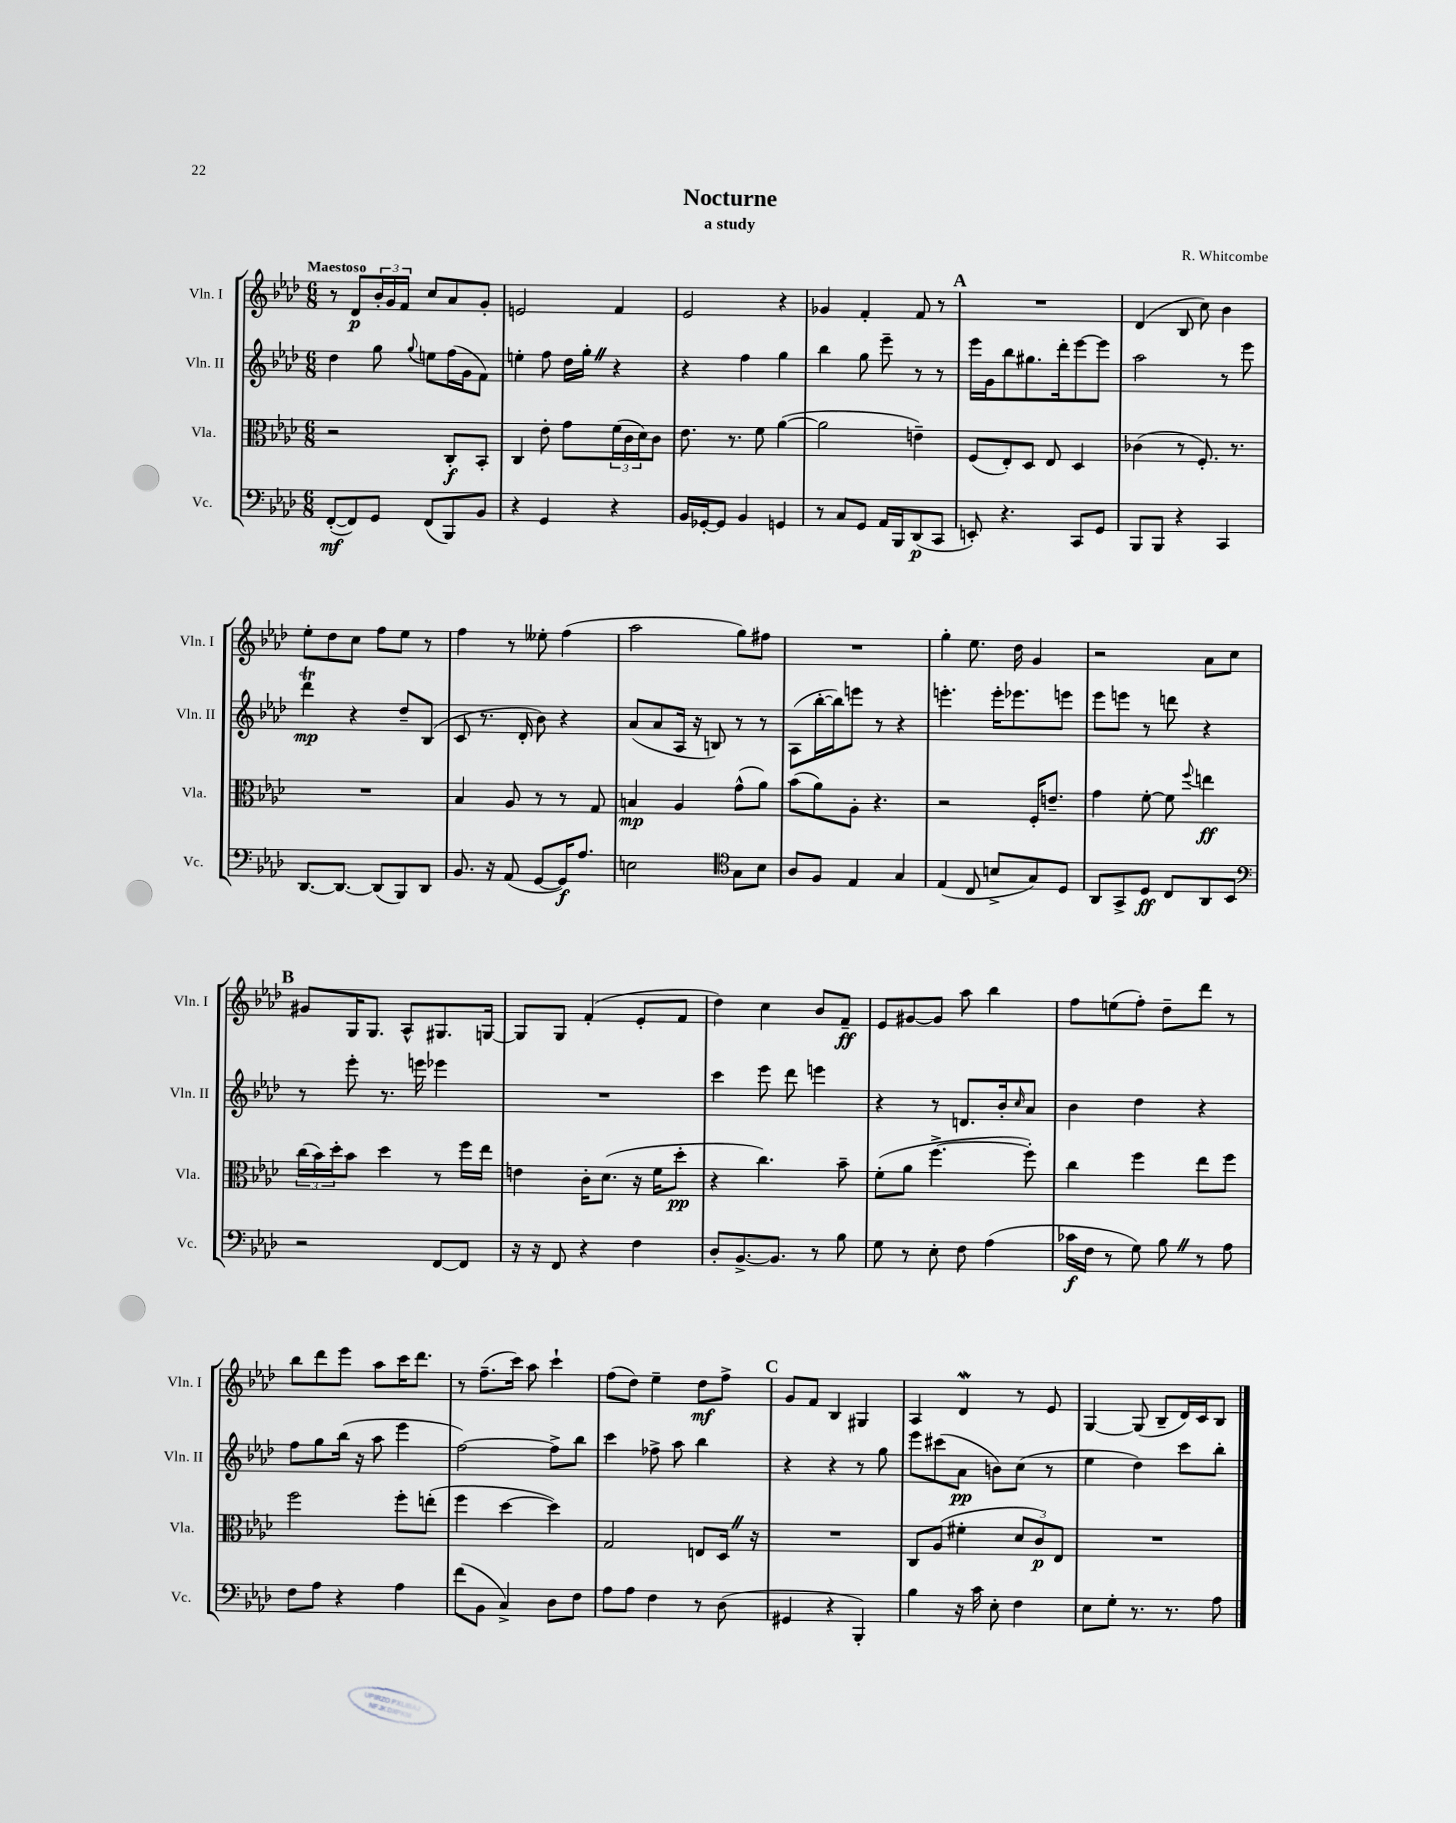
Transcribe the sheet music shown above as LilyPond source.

\header { title = "Nocturne" composer = "R. Whitcombe" subtitle = "a study" }
<<
\new StaffGroup <<
\new Staff = "s0" \with { instrumentName = "Vln. I" shortInstrumentName = "Vln. I" } {
    \clef treble \key aes \major \numericTimeSignature \time 6/8 \tempo "Maestoso"
    r8 des'8\p \tuplet 3/2 { bes'16-. g'16 f'16 } c''8 aes'8 g'8-. |
    e'2 f'4 |
    ees'2 r4 |
    ges'4 f'4-. f'8 r8 |
    \mark \markup { \bold "A" } R2. |
    des'4( bes8 c''8) bes'4 |
    ees''8-. des''8 c''8 f''8 ees''8 r8 |
    f''4 r8 eeses''8-. f''4( |
    aes''2 g''8) fis''8 |
    R2. |
    g''4-. ees''8. des''16 g'4 |
    r2 aes'8 c''8 |
    \mark \markup { \bold "B" } gis'8 g16 g8. aes8-^ gis8. g16~ |
    g8 g8 f'4-.( ees'8-. f'8 |
    des''4) c''4 bes'8 f'8--\ff |
    ees'8 gis'8~ gis'8 aes''8 bes''4 |
    f''8 e''8( f''8-.) des''8-- des'''8 r8 |
    bes''8 des'''8 ees'''8 aes''8 c'''16 des'''8. |
    r8 f''8.--( c'''16) aes''8 c'''4-! |
    f''8( des''8) ees''4-- des''8\mf f''8-> |
    \mark \markup { \bold "C" } g'8 f'8 bes4 gis4 |
    aes4 des'4\mordent r8 ees'8 |
    g4~ g8( bes8-- des'16) c'16 bes8 \bar "|." |
}
\new Staff = "s1" \with { instrumentName = "Vln. II" shortInstrumentName = "Vln. II" } {
    \clef treble \key aes \major \numericTimeSignature \time 6/8
    des''4 g''8 \appoggiatura { g''8 } e''8 f''16( g'16 f'8) |
    e''4-. f''8 des''16 g''16-. \once \override BreathingSign.text = \markup { \musicglyph "scripts.caesura.straight" } \breathe r4 |
    r4 f''4 g''4 |
    bes''4 g''8 ees'''8-- r8 r8 |
    \mark \markup { \bold "A" } ees'''16 g'16 bes''8 gis''8. des'''16-. ees'''8~ ees'''8 |
    aes''2 r8 ees'''8 |
    des'''4\trill\mp r4 des''8-- bes8( |
    c'8 r8. des'16-. bes'8) r4 |
    aes'8( aes'8 aes16 r16 b8) r8 r8 |
    aes8( bes''16~-. bes''16) e'''8 r8 r4 |
    e'''4.-. e'''16-. ees'''8. e'''8 |
    ees'''8 e'''8 r8 d'''8 r4 |
    \mark \markup { \bold "B" } r8 ees'''8-. r8. e'''16 ees'''4 |
    R2. |
    c'''4 ees'''8 des'''8 e'''4 |
    r4 r8 d'8. bes'16-. \grace { c''16 } aes'8 |
    bes'4 des''4 r4 |
    f''8 g''8 bes''16( r16 aes''8 ees'''4 |
    f''2~) f''8-> bes''8 |
    c'''4 fes''8-> aes''8 bes''4 |
    \mark \markup { \bold "C" } r4 r4 r8 g''8 |
    ees'''8 cis'''8( aes'8\pp b'8) c''8( r8 |
    ees''4 des''4) c'''8 bes''8-. \bar "|." |
}
\new Staff = "s2" \with { instrumentName = "Vla." shortInstrumentName = "Vla." } {
    \clef alto \key aes \major \numericTimeSignature \time 6/8
    r2 c8-.\f bes,8-. |
    c4 ees'8-. g'8 \tuplet 3/2 { f'16( c'16 des'16) } c'8 |
    ees'8. r8. f'8 aes'4~( |
    aes'2 e'4--) |
    \mark \markup { \bold "A" } f8( ees8-.) des8 ees8 des4 |
    ces'4( r8 f8.-.) r8. |
    R2. |
    bes4 aes8 r8 r8 g8 |
    b4\mp aes4 g'8-^( aes'8) |
    bes'8( aes'8) aes8-. r4. |
    r2 f16-. e'8.-- |
    g'4 f'8~-. f'8 \appoggiatura { f''8 } e''4\ff |
    \mark \markup { \bold "B" } \tuplet 3/2 { c''16( bes'16) des''16-. } bes'8 des''4 r8 f''16 ees''16 |
    e'4 c'16-. des'8.( r16 f'16 des''8-.\pp |
    r4 c''4.) bes'8-- |
    f'8-.( aes'8 f''4.~-> f''8-.) |
    c''4 f''4 ees''8 f''8 |
    f''2 f''8-. e''8-.( |
    f''4 des''4~ des''4) |
    g2 e8 des16 \once \override BreathingSign.text = \markup { \musicglyph "scripts.caesura.straight" } \breathe r16 |
    \mark \markup { \bold "C" } R2. |
    c8 aes8( fis'4-. \tuplet 3/2 { des'8 c'8\p) ees8 } |
    R2. \bar "|." |
}
\new Staff = "s3" \with { instrumentName = "Vc." shortInstrumentName = "Vc." } {
    \clef bass \key aes \major \numericTimeSignature \time 6/8
    f,8~-.\mf( f,8) g,8 f,8( bes,,8) bes,8 |
    r4 g,4 r4 |
    bes,16 ges,16~-. ges,8 bes,4 g,4 |
    r8 c8 g,8 aes,16 bes,,16 des,8\p( c,8 |
    \mark \markup { \bold "A" } e,8-.) r4. c,8 g,8 |
    bes,,8 bes,,8 r4 c,4 |
    des,8.~ des,8.~ des,8( bes,,8) des,8 |
    bes,8. r16 aes,8( g,8~ g,16\f) aes8. |
    e2 \clef tenor g8 bes8 |
    aes8 f8 ees4 g4 |
    ees4( c8 b8-> g8) des8 |
    aes,8 g,8-> des8\ff c8 aes,8 bes,8 |
    \mark \markup { \bold "B" } \clef bass r2 f,8~ f,8 |
    r16 r16 f,8 r4 f4 |
    des8-. bes,8.~-> bes,8. r8 bes8 |
    g8 r8 ees8-. f8 aes4( |
    ces'16\f f16 r8 g8) bes8 \once \override BreathingSign.text = \markup { \musicglyph "scripts.caesura.straight" } \breathe r8 aes8 |
    f8 aes8 r4 aes4 |
    f'8( bes,8 c4->) des8 f8 |
    aes8 aes8 f4 r8 des8( |
    \mark \markup { \bold "C" } gis,4 r4 bes,,4-.) |
    bes4 r16 c'16 ees8-. f4 |
    ees8 g8-. r8. r8. aes8 \bar "|." |
}
>>
>>
\layout { \context { \Score \remove "Bar_number_engraver" } }
